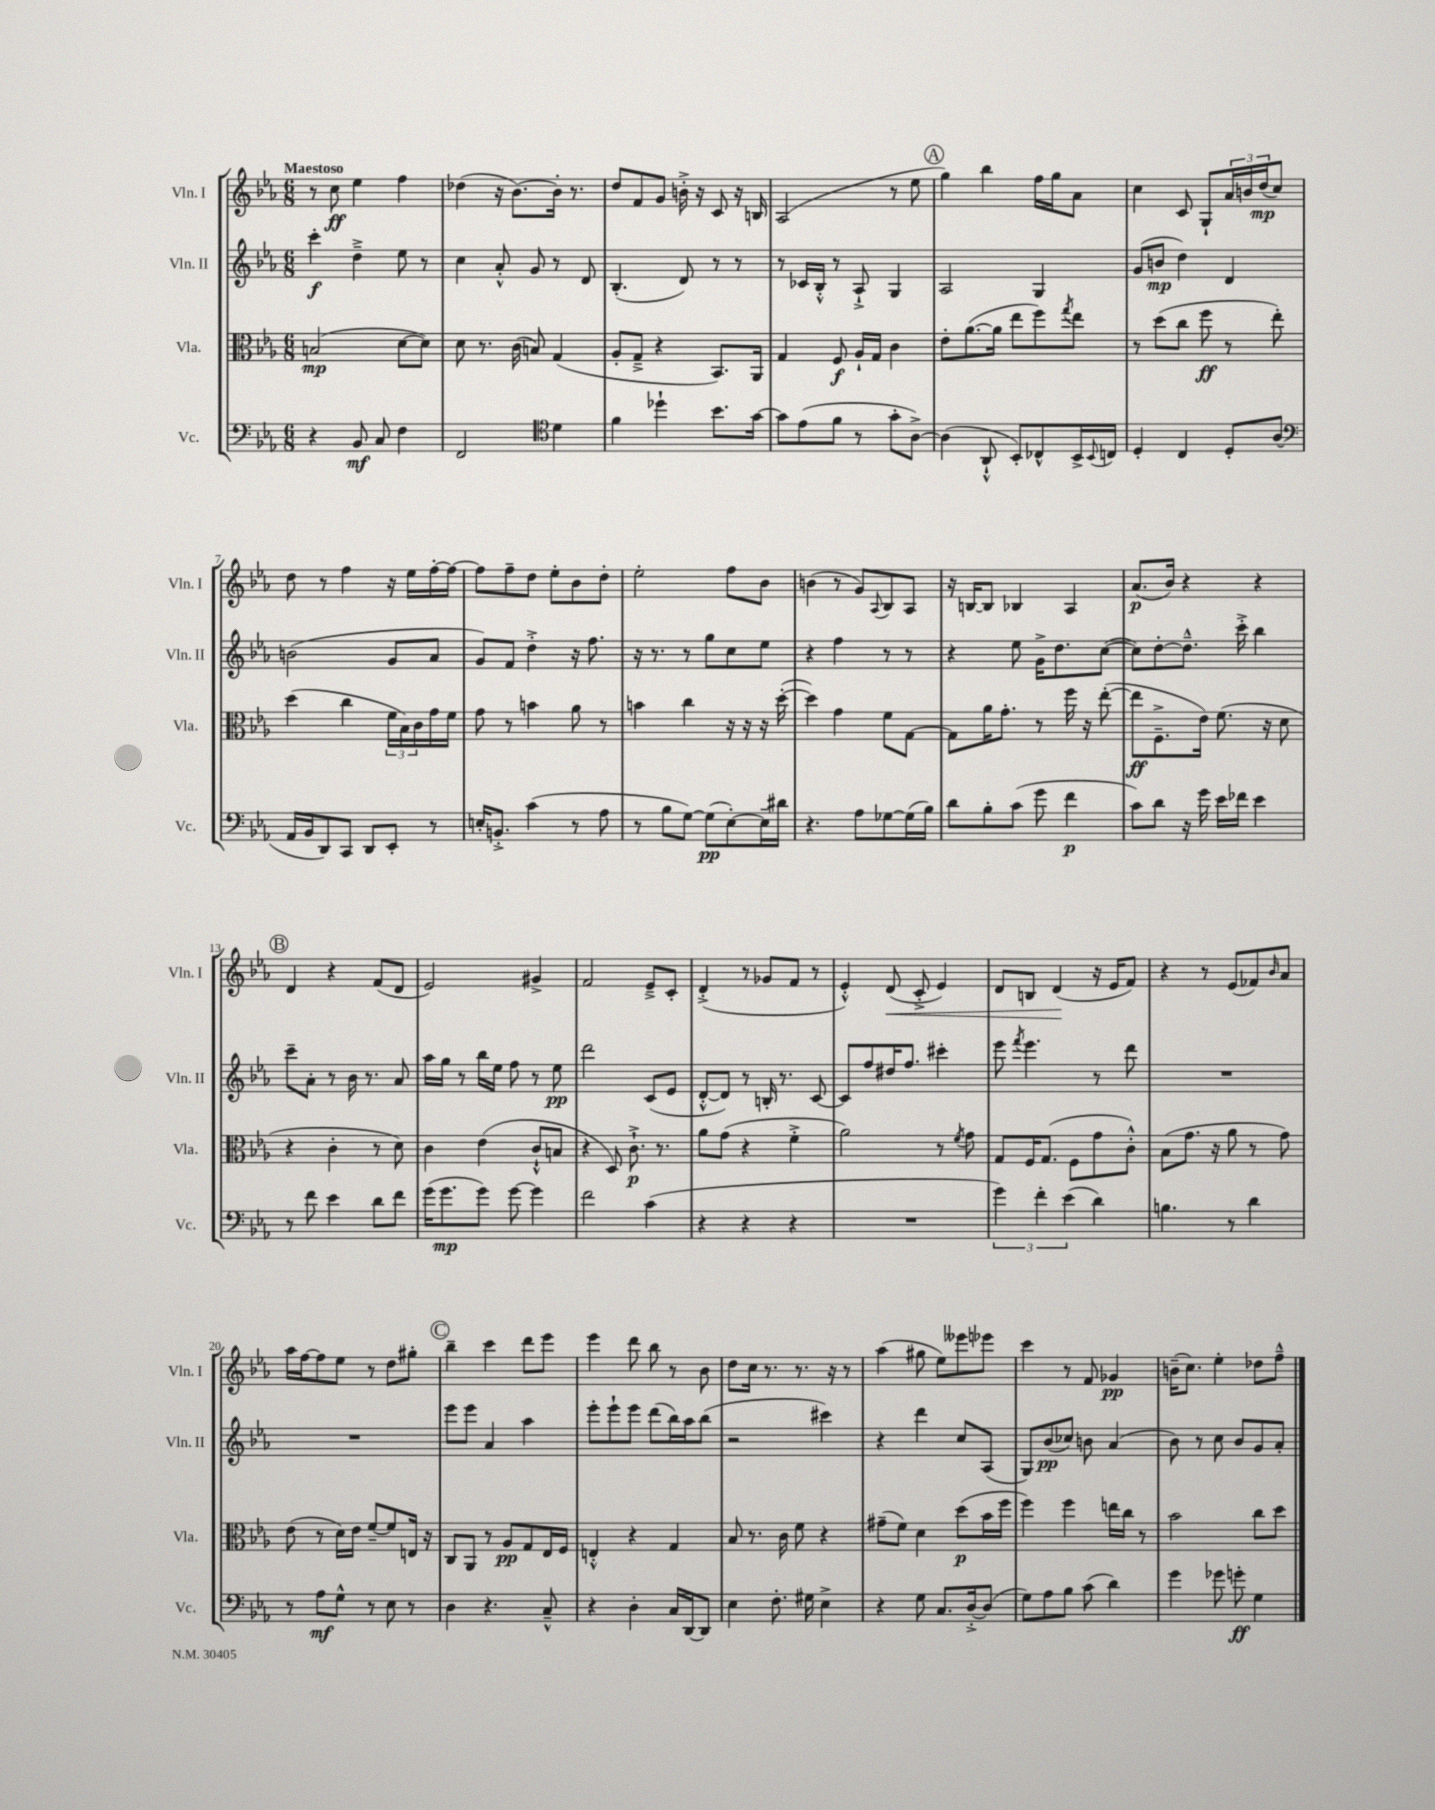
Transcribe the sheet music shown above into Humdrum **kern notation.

**kern	**dynam	**kern	**dynam	**kern	**dynam	**kern	**dynam
*part4	*part4	*part3	*part3	*part2	*part2	*part1	*part1
*staff4	*staff4	*staff3	*staff3	*staff2	*staff2	*staff1	*staff1
*I"Vc.	*	*I"Vla.	*	*I"Vln. II	*	*I"Vln. I	*
*I'Vc.	*	*I'Vla.	*	*I'Vln. II	*	*I'Vln. I	*
*clefF4	*	*clefC3	*	*clefG2	*	*clefG2	*
*k[b-e-a-]	*	*k[b-e-a-]	*	*k[b-e-a-]	*	*k[b-e-a-]	*
*M6/8	*	*M6/8	*	*M6/8	*	*M6/8	*
=1	=1	=1	=1	=1	=1	=1	=1
!	!	!	!	!	!	!LO:TX:a:B:t=Maestoso	!
4r	.	(2Bn/	mp	4ccc'\	f	8r	.
.	.	.	.	.	.	8cc\	ff
8BB-/	mf	.	.	4dd~^\	.	4ee-\	.
8C/	.	.	.	.	.	.	.
4F\	.	[8d\L	.	8ee-\	.	4ff\	.
.	.	8d\J])	.	8r	.	.	.
=2	=2	=2	=2	=2	=2	=2	=2
2FF/	.	8d\	.	4cc\	.	(4dd-X\	.
.	.	8.r	.	.	.	.	.
.	.	.	.	8a-'^^/	.	16r	.
.	.	(16c\	.	.	.	[8.b-\L)	.
.	.	8Bn/)	.	8g/	.	.	.
*clefC4	*	*	*	*	*	*	*
4d\	.	(4G/	.	8r	.	16b-'\Jk]	.
.	.	.	.	.	.	8.r	.
.	.	.	.	8d/	.	.	.
=3	=3	=3	=3	=3	=3	=3	=3
4f\	.	8A-'/L	.	(4.B-'/	.	8dd/L	.
.	.	8G~^/J	.	.	.	8f/	.
4dd-X`\	.	4r	.	.	.	8g/J	.
.	.	.	.	8d/)	.	16bn'^\	.
.	.	.	.	.	.	16r	.
8.b-\L	.	8.BB-/L)	.	8r	.	8c/	.
.	.	.	.	8r	.	16r	.
[16g\Jk	.	16AA-/Jk	.	.	.	16Bn/	.
=4	=4	=4	=4	=4	=4	=4	=4
8g\L]	.	4G/	.	8r	.	(2A-/	.
(8e-\	.	.	.	16c-X/LL	.	.	.
.	.	.	.	16B-'^^/JJ	.	.	.
8f\J	.	8F/	f	8r	.	.	.
8r	.	16A-`/LL	.	8A-`^/	.	.	.
.	.	16G/JJ	.	.	.	.	.
8g'\L	.	4c\	.	4G/	.	8r	.
[8A-^\J)	.	.	.	.	.	8ee-\	.
!!LO:REH:place=s1:t=A
=5	=5	=5	=5	=5	=5	=5	=5
(4A-\]	.	8e-'\L	.	2A-/	.	4gg\)	.
.	.	([8.a-\	.	.	.	.	.
8AA-`^^/	.	.	.	.	.	4bb-\	.
.	.	16a-\Jk]	.	.	.	.	.
8BB-'/L)	.	8ee-\L	.	.	.	.	.
8C-X^^/	.	8ff\)	.	4G/	.	16ff\LL	.
.	.	.	.	.	.	16gg\J	.
.	.	8qgg/	.	.	.	.	.
16BB-^/L	.	8ee-\J	.	.	.	8a-\J	.
8qqBB-/	.	.	.	.	.	.	.
16Cn/JJ	.	.	.	.	.	.	.
=6	=6	=6	=6	=6	=6	=6	=6
4D'/	.	8r	.	(8g/L	.	4cc\	.
.	.	(8dd\L	.	8bn/J	mp	.	.
4C/	.	8cc\J	.	4dd\)	.	8c/	.
.	.	8ff\	ff	.	.	8G`/L	.
8D'/L	.	8r	.	4d/	.	24a-/L	.
.	.	.	.	.	.	24bn/	.
.	.	.	.	.	.	(24dd/J	mp
(8A-/J	.	8ee-'\)	.	.	.	8cc/J)	.
!!LO:LB:g=z
=7	=7	=7	=7	=7	=7	=7	=7
*clefF4	*	*	*	*	*	*	*
16AA-/LL	.	(4dd\	.	(2bn\	.	8dd\	.
16BB-/J	.	.	.	.	.	.	.
8DD/)	.	.	.	.	.	8r	.
8CC/J	.	4cc\	.	.	.	4ff\	.
8DD/L	.	.	.	.	.	.	.
8EE-'/J	.	24f\LL	.	8g/L	.	16r	.
.	.	24B-\)	.	.	.	.	.
.	.	.	.	.	.	16ee-\LL	.
.	.	24c\	.	.	.	.	.
8r	.	16g\	.	8a-/J	.	[16ff'\	.
.	.	16f\JJ	.	.	.	16ff\JJ_	.
=8	=8	=8	=8	=8	=8	=8	=8
16En'/KL	.	8g\	.	8g/L)	.	8ff\L]	.
8.BBn'^/J	.	.	.	.	.	.	.
.	.	8r	.	8f/J	.	8ff~\	.
(4c\	.	4bn\	.	4dd'^\	.	8dd\J	.
.	.	.	.	.	.	8ee-'\L	.
8r	.	8a-\	.	16r	.	8b-\	.
.	.	.	.	8.ff\	.	.	.
8A-\	.	8r	.	.	.	8dd'\J	.
=9	=9	=9	=9	=9	=9	=9	=9
8r	.	4bn\	.	16r	.	2ee-'\	.
.	.	.	.	8.r	.	.	.
8B-\L	.	.	.	.	.	.	.
[8G\J)	.	4cc\	.	8r	.	.	.
(8G\L]	pp	.	.	8gg\L	.	.	.
[8E-'\)	.	16r	.	8cc\	.	8ff\L	.
.	.	16r	.	.	.	.	.
16E-~\L]	.	16r	.	8ee-\J	.	8b-\J	.
16d#X\JJ	.	([16dd'\	.	.	.	.	.
=10	=10	=10	=10	=10	=10	=10	=10
4.r	.	4dd\])	.	4r	.	(4bn\	.
.	.	4g\	.	4ff\	.	8r	.
8A-\L	.	.	.	.	.	8g/L)	.
.	.	.	.	.	.	8qqA-/	.
[8G-X\	.	8f\L	.	8r	.	8B-/	.
(16G-\L]	.	[8G\J	.	8r	.	8A-/J	.
16B-\JJ)	.	.	.	.	.	.	.
=11	=11	=11	=11	=11	=11	=11	=11
8d\L	.	8G\L]	.	4r	.	16r	.
.	.	.	.	.	.	[16Bn/KL	.
8B-'\	.	16a-\K	.	.	.	8B/J]	.
.	.	8.g'\J	.	.	.	.	.
(8c\J	.	.	.	8ee-\	.	4B-X/	.
8g\	.	8r	.	16g^\KL	.	.	.
.	.	.	.	8.dd\	.	.	.
4f\	p	16ff\	.	.	.	4A-/	.
.	.	16r	.	.	.	.	.
.	.	([8ee-'\	.	([8cc\J	.	.	.
=12	=12	=12	=12	=12	=12	=12	=12
8c\L)	.	8ee-\L]	ff	8cc\L])	.	(8.a-/L	p
8d\J	.	8.F~^\	.	[8dd'\	.	.	.
.	.	.	.	.	.	16b-/Jk)	.
16r	.	.	.	8.dd~^^\J]	.	4r	.
16g\	.	16e-\Jk)	.	.	.	.	.
16e-\LL	.	(8.f\	.	.	.	.	.
16f-X\JJ	.	.	.	16ccc'^\	.	.	.
4e-\	.	.	.	4bb-\	.	4r	.
.	.	16r	.	.	.	.	.
.	.	8d\	.	.	.	.	.
!!LO:LB:g=z
!!LO:REH:place=s1:t=B
=13	=13	=13	=13	=13	=13	=13	=13
8r	.	4r	.	8ccc~\L	.	4d/	.
8f\	.	.	.	8a-'\J	.	.	.
4e-\	.	4c'\	.	8r	.	4r	.
.	.	.	.	16b-\	.	.	.
.	.	.	.	8.r	.	.	.
8d\L	.	8r	.	.	.	(8f/L	.
8f\J	.	8d\)	.	8a-/	.	8d/J	.
=14	=14	=14	=14	=14	=14	=14	=14
(16g\KL	.	4c\	.	16aa-\LL	.	2e-/)	.
8.g\	mp	.	.	16gg\JJ	.	.	.
.	.	.	.	8r	.	.	.
8g\J)	.	(4e-\	.	16bb-\LL	.	.	.
.	.	.	.	16ee-\JJ	.	.	.
[8g\	.	.	.	8ff\	.	.	.
4g\]	.	8c`^^/L	.	8r	.	4g#X^/	.
.	.	8Bn/J	.	8ee-\	pp	.	.
=15	=15	=15	=15	=15	=15	=15	=15
2f\	.	4r	.	2ddd\	.	2f/	.
.	.	8D/)	.	.	.	.	.
.	.	8.c`^\	p	.	.	.	.
(4c\	.	.	.	(8c/L	.	8e-~^/L	.
.	.	8.r	.	.	.	.	.
.	.	.	.	8e-/J	.	8c'/J	.
=16	=16	=16	=16	=16	=16	=16	=16
4r	.	8a-\L	.	[8d'^^/L	.	(4d'^/	.
.	.	(8g\J	.	8d/J])	.	.	.
4r	.	4r	.	8r	.	8r	.
.	.	.	.	16Bn'/	.	8g-X/L	.
.	.	.	.	8.r	.	.	.
4r	.	4f'^\	.	.	.	8f/J	.
.	.	.	.	[8c/	.	8r	.
=17	=17	=17	=17	=17	=17	=17	=17
2.r	.	2a-\)	.	8c/L]	.	4e-'^^/)	.
.	.	.	.	8ff/	.	.	.
!	!	!	!	!	!	!	!LO:HP:b
.	.	.	.	16dd#X/K	.	(8d/	<
.	.	.	.	8.ff/J	.	.	.
.	.	.	.	.	.	8c'^/	.
.	.	8r	.	4ccc#X'\	.	4e-/)	.
.	.	8qf/	.	.	.	.	.
.	.	8g\	.	.	.	.	.
=18	=18	=18	=18	=18	=18	=18	=18
6g\)	.	8G/L	.	8eee-\	.	8d/L	.
.	.	.	.	8qfff/	.	.	.
.	.	16F/K	.	4.eee-\	.	8Bn/J	.
6f'\	.	.	.	.	.	.	.
.	.	(8.G/J	.	.	.	.	.
.	.	.	.	.	.	(4d/	.
(6e-\	.	.	.	.	.	.	.
.	.	8F\L	.	.	.	.	.
4d\)	.	8g\	.	8r	.	16r	[
.	.	.	.	.	.	16e-/KL	.
.	.	8c'^^\J)	.	8ddd\	.	8f/J)	.
=19	=19	=19	=19	=19	=19	=19	=19
4.Bn\	.	(8B-\L	.	2.r	.	4r	.
.	.	8.g\J	.	.	.	.	.
.	.	.	.	.	.	8r	.
.	.	16r	.	.	.	.	.
8r	.	8a-\	.	.	.	(8e-/L	.
4d\	.	8r	.	.	.	8f-X/)	.
.	.	.	.	.	.	16qqb-/	.
.	.	8g\)	.	.	.	8a-/J	.
!!LO:LB:g=z
=20	=20	=20	=20	=20	=20	=20	=20
8r	.	(8e-\	.	2.r	.	16aa-\LL	.
.	.	.	.	.	.	[16ff\J	.
8A-\L	mf	8r	.	.	.	8ff\]	.
8G^^\J	.	16d\LL)	.	.	.	8ee-\J	.
.	.	16e-\JJ	.	.	.	.	.
8r	.	[8f~/L	.	.	.	8r	.
8E-\	.	8f/]	.	.	.	8dd\L	.
8r	.	16En/Jk	.	.	.	8gg#X'\J	.
.	.	16r	.	.	.	.	.
!!LO:REH:place=s1:t=C
=21	=21	=21	=21	=21	=21	=21	=21
4D\	.	8C/L	.	8eee-\L	.	4bb-~\	.
.	.	8AA-/J	.	8eee-\J	.	.	.
4.r	.	8r	.	4a-/	.	4ccc\	.
.	.	8A-/L	pp	.	.	.	.
.	.	8G/	.	4aa-\	.	8ddd\L	.
8C~^^/	.	16E-/L	.	.	.	8eee-\J	.
.	.	16F/JJ	.	.	.	.	.
=22	=22	=22	=22	=22	=22	=22	=22
4r	.	4En'^^/	.	8eee-'\L	.	4eee-\	.
.	.	.	.	8eee-`\	.	.	.
4D'\	.	4r	.	8eee-\J	.	8ddd\	.
.	.	.	.	(8ddd\L	.	8bb-\	.
16C/LL	.	4G/	.	16bb-\L)	.	8r	.
[16DD/J	.	.	.	16aa-\J	.	.	.
8DD/J]	.	.	.	(8bb-\J	.	8b-\	.
=23	=23	=23	=23	=23	=23	=23	=23
4E-\	.	8B-/	.	2r	.	8dd\L	.
.	.	8.r	.	.	.	16cc\Jk	.
.	.	.	.	.	.	8.r	.
8.F'\	.	.	.	.	.	.	.
.	.	16c\	.	.	.	.	.
.	.	8f\	.	.	.	8.r	.
16G#X\	.	.	.	.	.	.	.
4E-^\	.	4r	.	4ccc#X\)	.	.	.
.	.	.	.	.	.	16r	.
.	.	.	.	.	.	8r	.
=24	=24	=24	=24	=24	=24	=24	=24
4r	.	(8g#X~\L	.	4r	.	(4aa-\	.
.	.	8f\J)	.	.	.	.	.
8G\	.	4d\	.	4ddd\	.	8gg#X\	.
8.C/L	.	.	.	.	.	8ee-\L)	.
.	.	(8dd\L	p	8cc/L	.	8eee--X\	.
[16D'^/k	.	.	.	.	.	.	.
(8D/J]	.	16b-\L	.	(8A-/J	.	8eee-X\J	.
.	.	16ff\JJ	.	.	.	.	.
=25	=25	=25	=25	=25	=25	=25	=25
8G\L)	.	4ff\)	.	8G/L)	.	4ccc\	.
8A-\	.	.	.	(8b-/	pp	.	.
8B-\J	.	4ff\	.	8cc-X/J)	.	8r	.
(8c\	.	.	.	8bn\	.	8f/	.
4d\)	.	16een\LL	.	(4a-/	.	4g-X/	pp
.	.	16cc\JJ	.	.	.	.	.
.	.	8r	.	.	.	.	.
=26	=26	=26	=26	=26	=26	=26	=26
4g\	.	2b-\	.	8b-\)	.	(16bn~\KL	.
.	.	.	.	.	.	8.cc\J)	.
.	.	.	.	8r	.	.	.
8g-X\	.	.	.	8cc\	.	4ee-'\	.
8gn'\	ff	.	.	8b-/L	.	.	.
4G\	.	8cc\L	.	8g/	.	8dd-X\L	.
.	.	8dd\J	.	8a-'/J	.	8ff~^^\J	.
==	==	==	==	==	==	==	==
*-	*-	*-	*-	*-	*-	*-	*-
